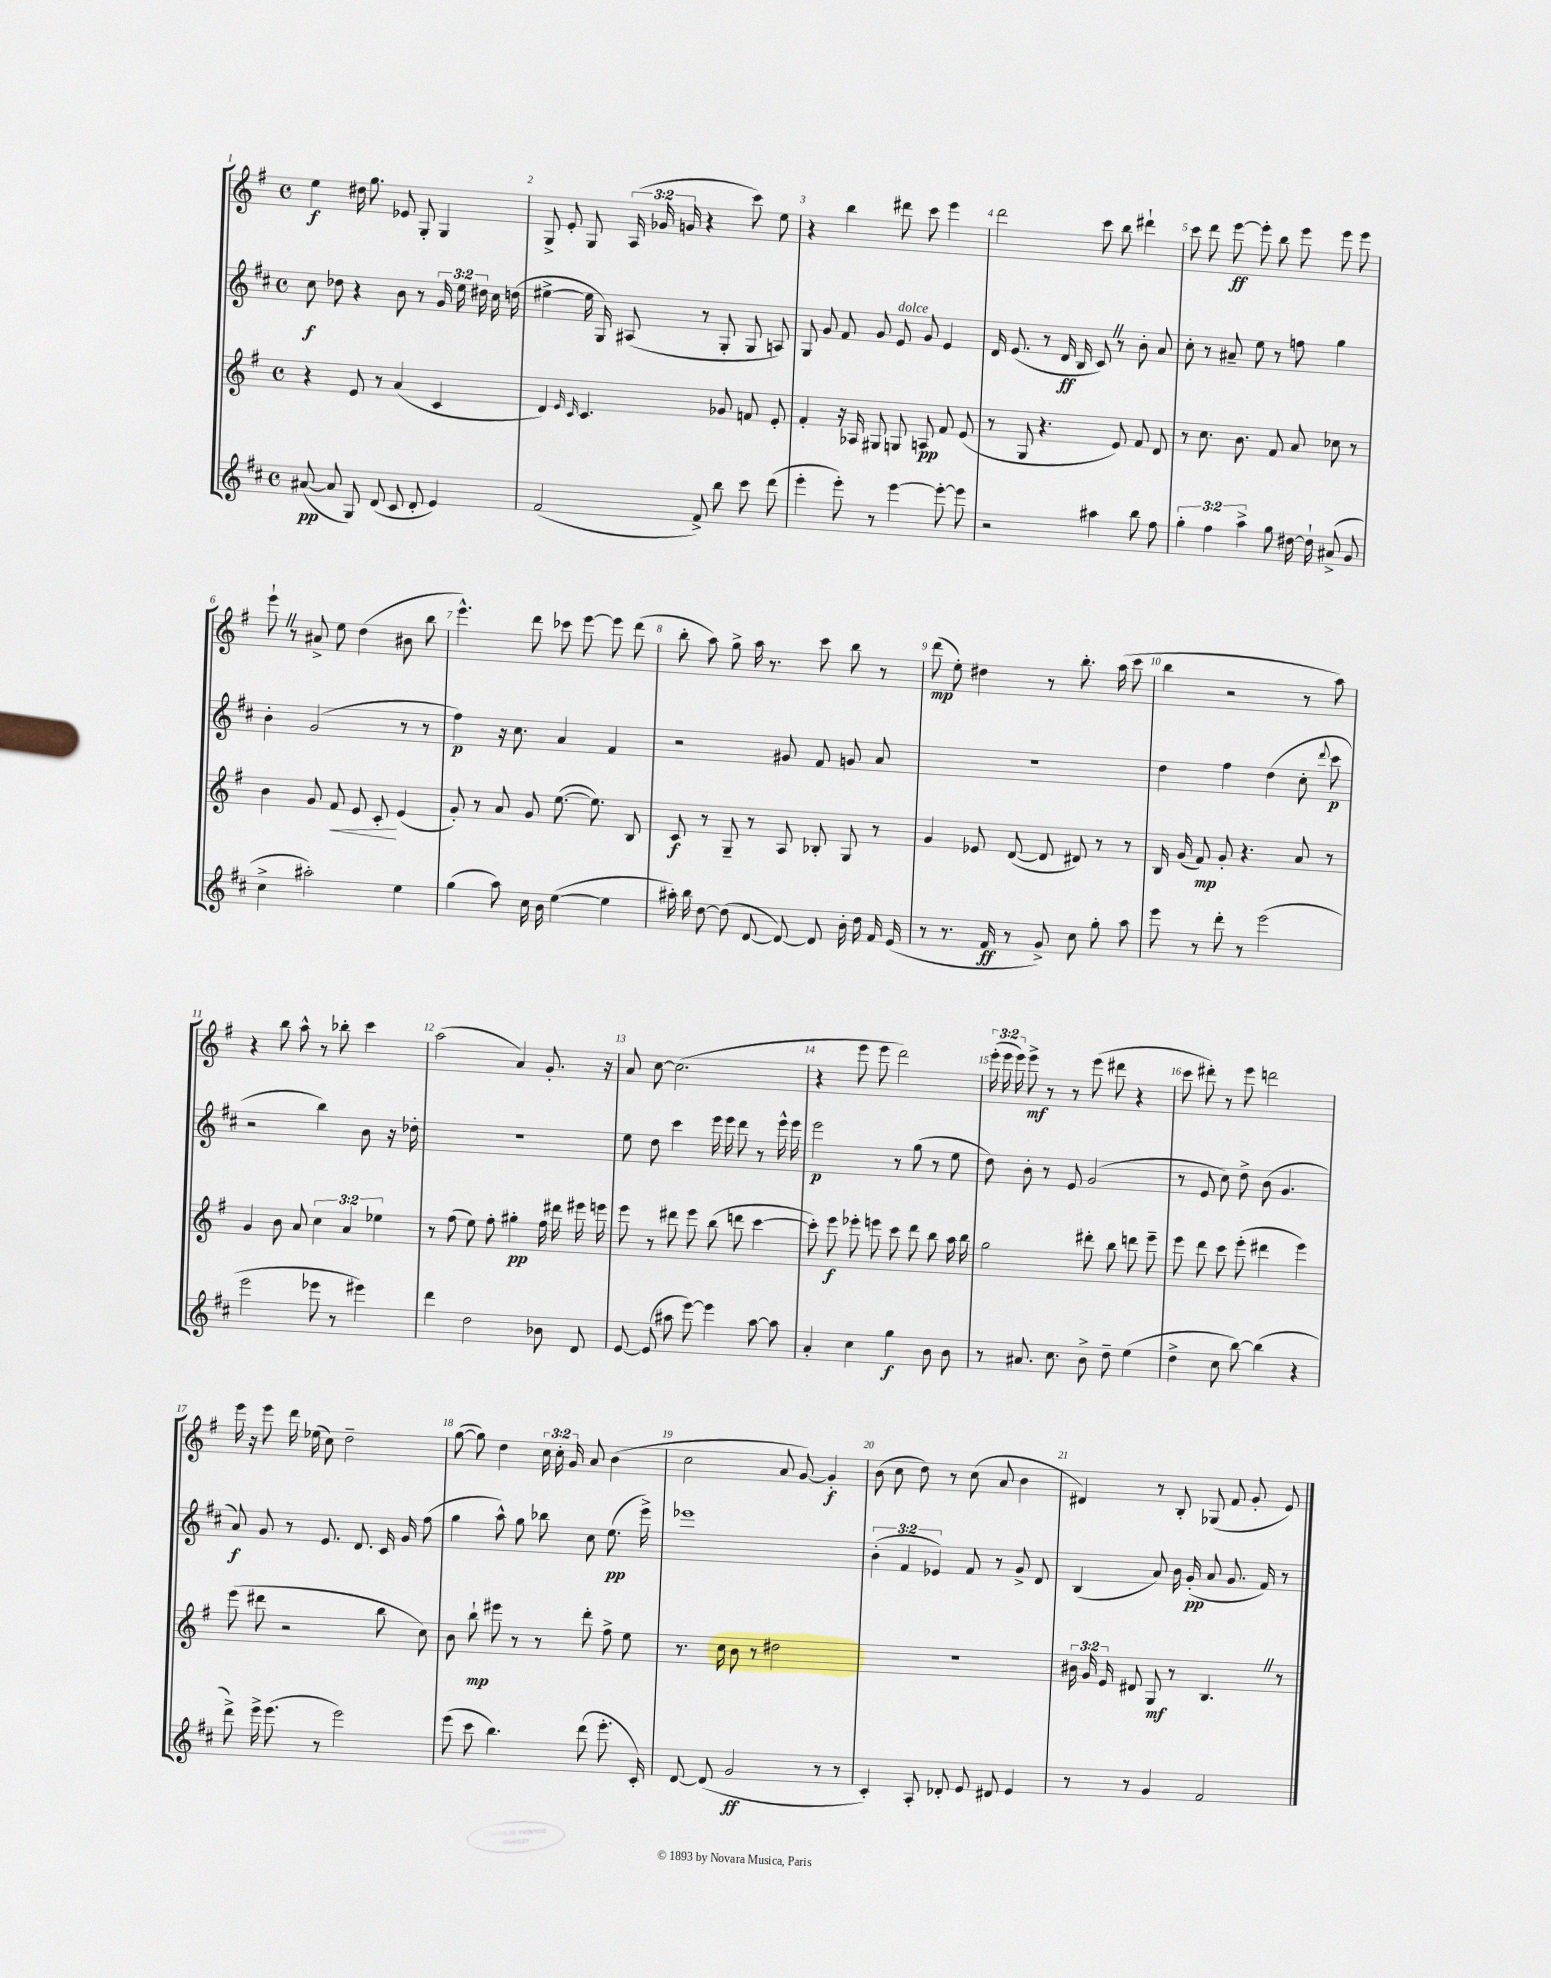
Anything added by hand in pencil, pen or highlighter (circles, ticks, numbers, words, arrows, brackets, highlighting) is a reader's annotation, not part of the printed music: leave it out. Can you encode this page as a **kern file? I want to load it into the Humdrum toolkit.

**kern	**kern	**kern	**kern
*staff4	*staff3	*staff2	*staff1
*clefG2	*clefG2	*clefG2	*clefG2
*k[f#c#]	*k[f#]	*k[f#c#]	*k[f#]
*M4/4	*M4/4	*M4/4	*M4/4
*met(c)	*met(c)	*met(c)	*met(c)
([8a#	4r	8cc#	4ee
8a#]	.	8dd-	.
8G)	8e	4r	16dd#
.	.	.	8.gg
(8d	8r	.	.
8c#	(4a	8b	8e-
8d'	.	8r	8G'
4e)	4c	24g	4G
.	.	24ee	.
.	.	24dd#	.
.	.	16cc#	.
.	.	(16dd	.
=	=	=	=
(2f#	4d)	[4ee#^	8G^
.	.	.	8e'
.	16qqe	.	.
.	16qqc	.	.
.	4.c	16ee#]	8G
.	.	16G)	.
.	.	(8A#	(24A
.	.	.	24g-
.	.	.	24g
8f#^)	.	8r	4r
8bb	8g-	8G'	.
8ccc#	8f	8G	8ccc)
(8ddd	8e'	8A)	8ee
=	=	=	=
4eee'	4f#'	8G	4r
.	.	8g	.
8eee')	16r	8f#	4bb
.	16A-	.	.
8r	8G#	8g	.
[4eee	8G	8e	8ddd#
.	8A	8g	8ccc
8eee'_	8f#	4e	4eee
8eee]	(8e	.	.
=	=	=	=
2r	8r	16d	2ddd
.	.	(8.e	.
.	8G	.	.
.	4.r	8r	.
.	.	16d	.
.	.	16B	.
4aa#	.	8c#)	8ccc
.	8e)	8r	8bb
8bb	8f#	8b'	4ddd#`
8ff#	8d	8a	.
=	=	=	=
6gg'	8r	8cc#'	8ccc
.	8.cc	8r	8ddd
6ff#	.	.	.
.	.	8a#~	[8eee
.	8.b	.	.
6aa^	.	.	.
.	.	8ee	8eee']
8gg	8f#	8r	8bb
[16dd#	8a	8ff	8eee
16dd#`]	.	.	.
(8a#^	8cc-	4gg	8eee
8g	8r	.	8eee
=	=	=	=
4cc#^	4b	4b'	8eee`
.	.	.	8r
2aa#')	8g	(2g	8a#^
.	8f#	.	8ee
.	8e	.	(4dd
.	8c'	.	.
4ee	(4e	8r	8b#
.	.	8r	8bb
=	=	=	=
(4gg	8g')	4ff#)	4.eee^^)
.	8r	.	.
8aa)	8a	16r	.
.	.	8.cc#	.
16cc#	8g	.	8ddd
16b	.	.	.
([4ee	([8.ee	4a	8ccc-
.	.	.	[8eee
.	8.ee])	.	.
4ee]	.	4f#	8eee]
.	8B	.	(8ddd
=	=	=	=
16aa#')	8c	2r	8bb'
16bb	.	.	.
[8dd	8r	.	8aa)
(8dd]	8G~	.	8gg^
[8d	8r	.	16aa
.	.	.	8.r
8d_)	8A	8g#	.
8d]	8B-'	8f#	8ccc
16b'	8G	8g	8bb
16dd	.	.	.
16f#	8r	8a	8r
(16e	.	.	.
=	=	=	=
8r	4g	1r	(8ddd
8.r	.	.	8ee')
.	8e-	.	4dd#
16f#	.	.	.
8r	([8d	.	.
8g^)	8d]	.	8r
8cc#	8d#)	.	8.bb'
8gg'	8r	.	.
.	.	.	(16aa
8aa	8r	.	8ccc
=	=	=	=
8eee	16B	4dd	4bb
.	(16g	.	.
8r	8f#)	.	.
8ddd'	8g'	4ff#	2r
8r	4.r	.	.
(2eee	.	(4dd	.
.	8a	8cc#'	8r
.	.	8qqddd	.
.	8r	8ccc#	8aa)
=	=	=	=
2eee	4g	2r	4r
.	8b	.	8bb
.	8a	.	8aa^^
8eee-	6cc	4bb)	8r
8r	.	.	8bb-'
.	6a	.	.
4eee#)	.	8b	4ccc
.	6ee-	.	.
.	.	16r	.
.	.	16dd-'	.
=	=	=	=
4ddd	8r	1r	(2aa
.	(8ff#	.	.
2dd	8ee)	.	.
.	8ff#'	.	.
.	4gg#'	.	4a)
8b-	16ff#	.	8.g'
.	16ddd#	.	.
8d	16eee#	.	.
.	16eee	.	16r
=	=	=	=
[8e	8eee	8ee	8a
(8e]	8r	8dd	[8cc
8aa#	8ddd#	4ccc#	(2.cc]
[8eee)	8eee	.	.
4eee]	(8bb	16eee	.
.	.	16eee	.
.	8ddd	8ddd	.
[8aa#	[4ccc	8r	.
8aa#]	.	16eee^^	.
.	.	16eee	.
=	=	=	=
4a'	8ccc'])	2eee	4r
.	8eee	.	.
4cc#	8eee-'	.	8eee
.	8eee	.	8eee
4gg	8ccc	8r	2ddd)
.	8ddd	(8gg	.
8b	8bb	8r	.
8b	16aa	8ee	.
.	16bb	.	.
=	=	=	=
8r	2gg	8dd)	(24eee'
.	.	.	24eee
.	.	.	24eee)
8.a#	.	8b'	8eee^
.	.	8r	8r
8.cc#	.	.	.
.	.	8e	8r
8b^	8ddd#'	(2g	(8eee
8dd~	8bb	.	8ddd#
(4ee	8ddd	.	4r
.	8eee~	.	.
=	=	=	=
4dd^	8eee	8r	8ccc
.	8ddd	8e	8ddd#')
8cc#	8ccc	8cc#)	8r
[8bb)	(8eee'	8dd^	8eee
(4bb]	4ddd#	(8b	2ddd
.	.	4.g	.
4r	4eee)	.	.
=	=	=	=
8ddd^)	(8eee	8a)	16eee
.	.	.	16r
16eee^	8ddd#	8g	8eee
(8.eee	.	.	.
.	2r	8r	16ddd
.	.	.	(16ee-
8r	.	8.e	8cc)
2eee)	.	.	2dd~
.	.	8.d	.
.	8bb	16c#	.
.	.	16g	.
.	8cc)	(8ff#	.
=	=	=	=
(8eee	8b	4gg	([8gg
8ccc#	8bb`	.	8gg])
4.bb)	8eee#	8aa^^)	4dd
.	8r	8gg	.
.	8r	8bb-	24cc
.	.	.	24cc'
.	.	.	24g
(8ddd	8ddd'	8cc#	8a
8.eee'	8ff#^	(8.ee	(4b
.	8ee	.	.
16c#')	.	16eee^)	.
=	=	=	=
[8d	8.r	1eee-	2cc
(8d]	.	.	.
.	16cc	.	.
2g	8b	.	.
.	8r	.	.
.	2dd#	.	8a
.	.	.	[8g)
8r	.	.	4g']
8r	.	.	.
=	=	=	=
4c#')	1r	(6b'	(8b
.	.	.	8cc
.	.	6f#	.
8A'	.	.	8dd)
.	.	6e-)	.
8d-'	.	.	8r
8e	.	8f#	(8cc
8d#	.	8r	8a
4e	.	8g^	4b
.	.	8d	.
=	=	=	=
8r	24b#	(4B	4d#)
.	24g	.	.
.	24e	.	.
8r	8d#	.	.
4g	8G	8a)	8r
.	8r	16b	8B'
.	.	(16g'	.
2f#	4.B	8a	(8G-
.	.	8.g	8f#
.	.	.	8g'
.	.	16f#)	.
.	8r	8r	8e)
==	==	==	==
*-	*-	*-	*-
